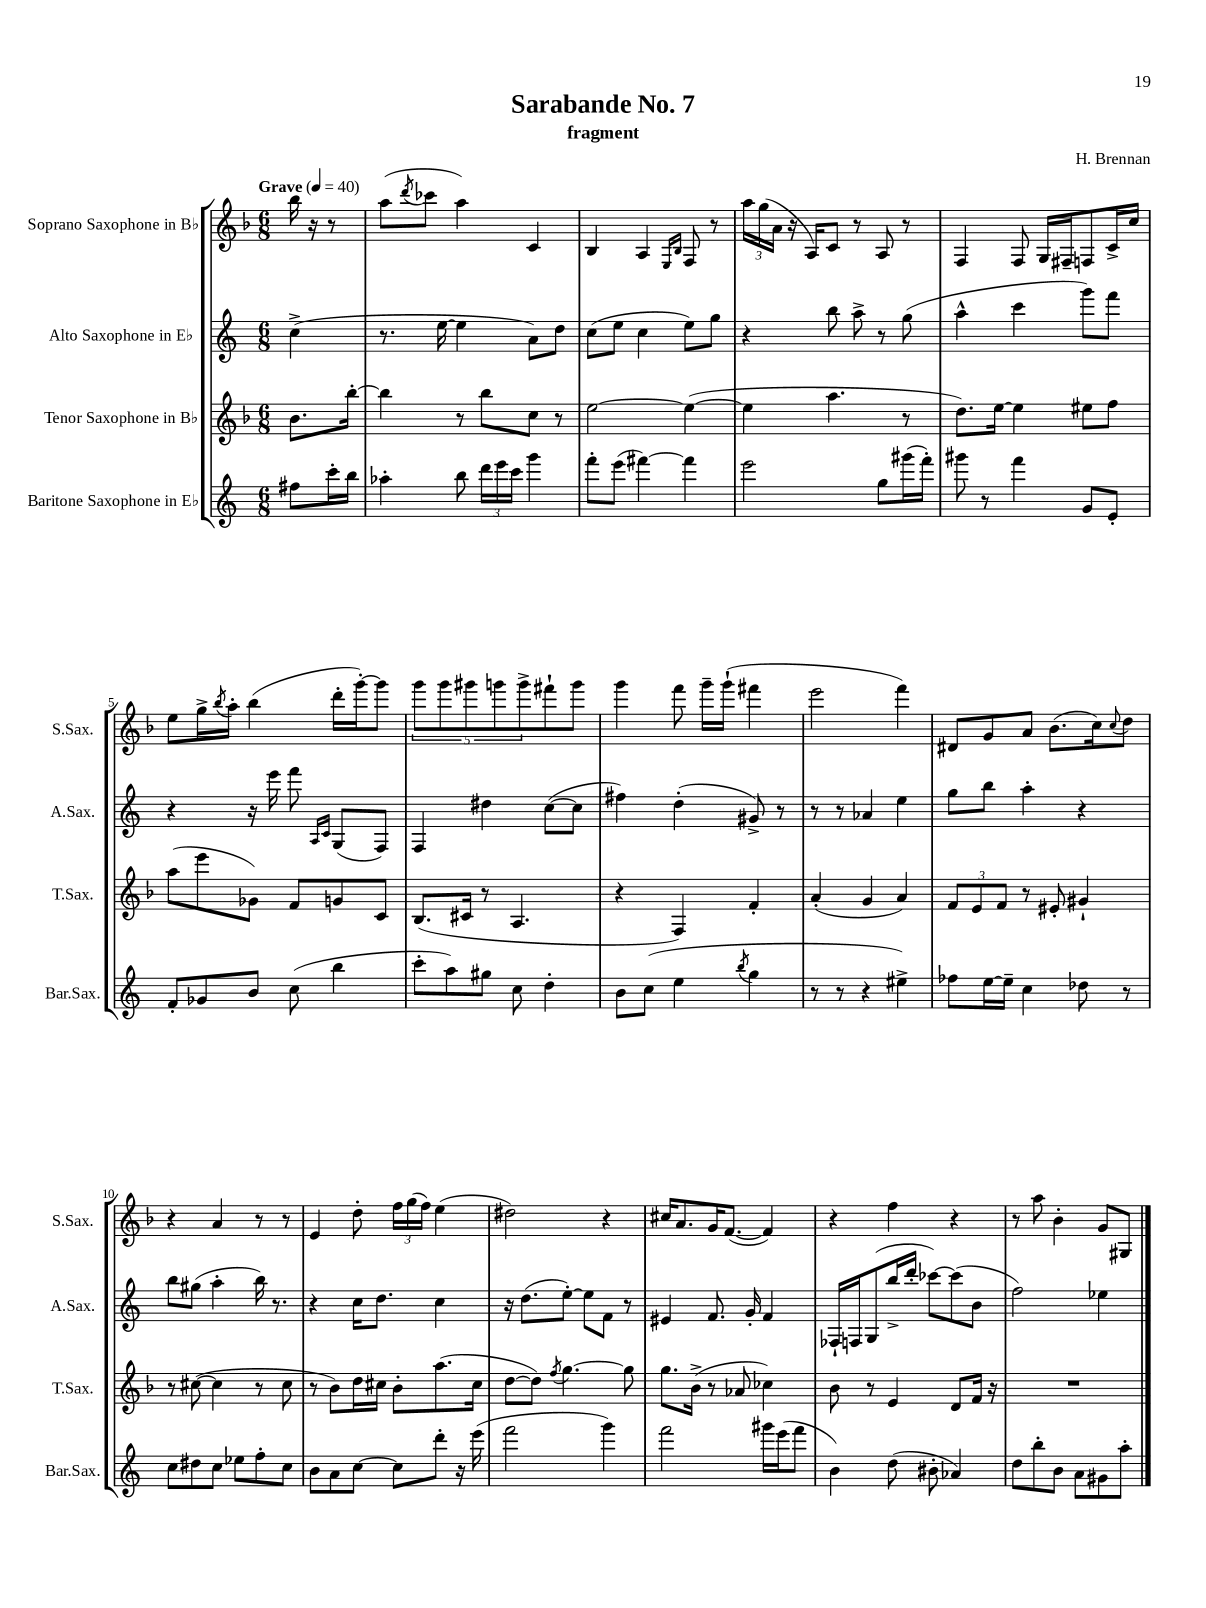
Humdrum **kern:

**kern	**kern	**kern	**kern
*staff4	*staff3	*staff2	*staff1
*clefG2	*clefG2	*clefG2	*clefG2
*k[]	*k[b-]	*k[]	*k[b-]
*M6/8	*M6/8	*M6/8	*M6/8
*MM40	*MM40	*MM40	*MM40
8ff#	8.b-	(4cc^	16bb-
.	.	.	16r
16ccc'	.	.	8r
16bb	[16bb-'	.	.
=	=	=	=
4aa-'	4bb-]	8.r	(8aa
.	.	.	8qddd
.	.	.	8ccc-
.	.	[16ee	.
8bb	8r	4ee]	4aa)
24ddd	8bb-	.	.
24eee	.	.	.
24ccc	.	.	.
4ggg	8cc	8a)	4c
.	8r	8dd	.
=	=	=	=
8fff'	[2ee	(8cc	4B-
(8eee	.	8ee	.
[4fff#)	.	4cc	4A
.	.	.	16qqE
.	.	.	16qqB-
4fff#]	(4ee_	8ee)	8F
.	.	8gg	8r
=	=	=	=
2eee	4ee]	4r	24aa
.	.	.	(24gg
.	.	.	24a
.	.	.	16r
.	.	.	16A)
.	4.aa	8bb	8c
.	.	8aa^	8r
8gg	.	8r	8A
(16ggg#	8r	(8gg	8r
16fff')	.	.	.
=	=	=	=
8ggg#	8.dd)	4aa^^	4F
8r	.	.	.
.	[16ee	.	.
4fff	4ee]	4ccc	8F
.	.	.	16G
.	.	.	16F#~
8g	8ee#	8ggg)	8F
8e'	8ff	8fff	16c^
.	.	.	16cc
=	=	=	=
8f'	(8aa	4r	8ee
8g-	8eee	.	16gg^
.	.	.	8qbb-
.	.	.	16aa'
8b	8g-)	16r	(4bb-
.	.	16eee	.
(8cc	8f	8fff	.
.	.	16qqA	.
.	.	16qqc	.
4bb	8g	(8G	16ddd'
.	.	.	[16ggg')
.	8c	8F)	8ggg]
=	=	=	=
8ccc'	(8.B-	4F	10ggg
.	.	.	10ggg
8aa)	.	.	.
.	16c#	.	.
.	.	.	10ggg#
8gg#	8r	4dd#	.
.	.	.	10ggg
8cc	4.A	.	.
.	.	.	10ggg^
4dd'	.	([8cc	8fff#`
.	.	8cc]	8ggg
=	=	=	=
8b	4r	4ff#)	4ggg
(8cc	.	.	.
4ee	4F)	(4dd'	8fff
.	.	.	16ggg~
.	.	.	(16ggg`
8qbb	.	.	.
4gg	4f'	8g#^)	4fff#
.	.	8r	.
=	=	=	=
8r	(4a'	8r	2eee
8r	.	8r	.
4r	4g	4a-	.
4ee#^)	4a)	4ee	4fff)
=	=	=	=
8ff-	12f	8gg	8d#
.	12e	.	.
[16ee	.	8bb	8g
.	12f	.	.
16ee~]	.	.	.
4cc	8r	4aa'	8a
.	8e#'	.	(8.b-
8dd-	4g#`	4r	.
.	.	.	16cc)
.	.	.	8qqcc
8r	.	.	8dd
=	=	=	=
8cc	8r	8bb	4r
8dd#	([8cc#	(8gg#	.
8cc	4cc#]	4aa'	4a
8ee-	.	.	.
8ff'	8r	16bb)	8r
.	.	8.r	.
8cc	8cc#	.	8r
=	=	=	=
8b	8r	4r	4e
8a	8b-)	.	.
[8cc	16dd	16cc	8dd'
.	16cc#	8.dd	.
8cc]	8b-'	.	24ff
.	.	.	(24gg
.	.	.	24ff)
8ddd'	(8.aa	4cc	(4ee
16r	.	.	.
(16eee	16cc#	.	.
=	=	=	=
2fff	[8dd	16r	2dd#)
.	.	(8.dd	.
.	8dd])	.	.
.	8qff	.	.
.	[4.gg	[8ee')	.
.	.	8ee]	.
4ggg)	.	8f	4r
.	8gg]	8r	.
=	=	=	=
2fff	8.gg	4e#	16cc#
.	.	.	8.a
.	(16b-^	.	.
.	8r	8.f	16g
.	.	.	([8.f
.	8a-	.	.
.	.	16g'	.
16ggg#	4cc-)	4f	4f])
(16eee	.	.	.
8fff	.	.	.
=	=	=	=
4b)	8b-	16F-`	4r
.	.	16F	.
.	8r	(8G	.
(8dd	4e	16bb^	4ff
.	.	16ddd'	.
8b#'	.	[8ccc-)	.
4a-)	8d	(8ccc-]	4r
.	16f	8b	.
.	16r	.	.
=	=	=	=
8dd	2.r	2ff)	8r
8bb'	.	.	8aa
8b	.	.	4b-'
8a	.	.	.
8g#	.	4ee-	8g
8aa'	.	.	8G#
==	==	==	==
*-	*-	*-	*-
